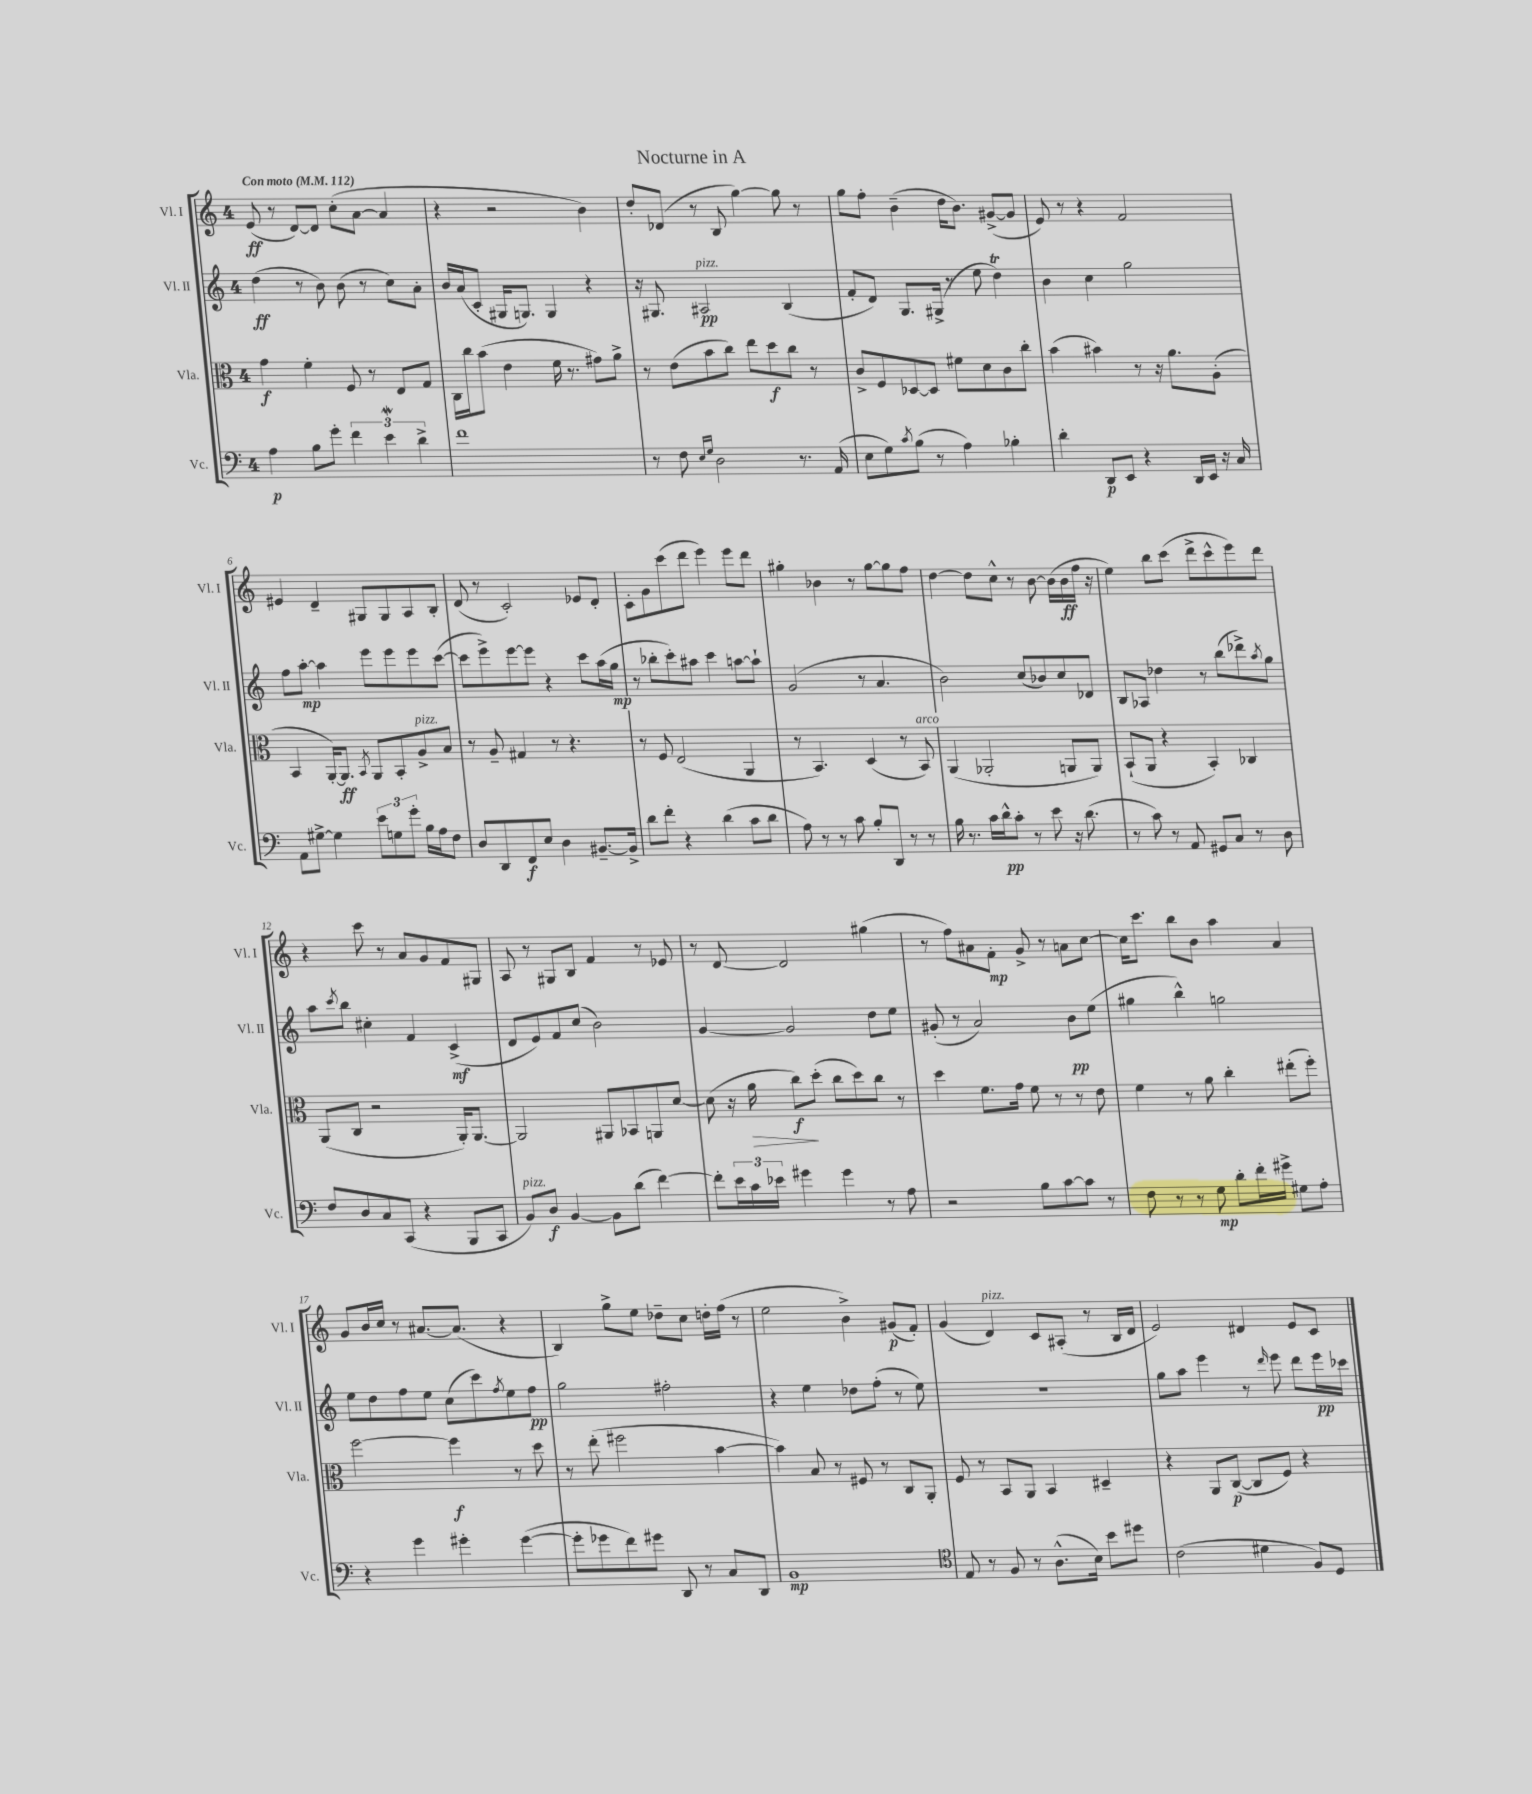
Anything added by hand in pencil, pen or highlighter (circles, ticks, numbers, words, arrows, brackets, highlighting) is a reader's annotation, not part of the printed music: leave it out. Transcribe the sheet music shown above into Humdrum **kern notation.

**kern	**kern	**kern	**kern
*staff4	*staff3	*staff2	*staff1
*clefF4	*clefC3	*clefG2	*clefG2
*k[]	*k[]	*k[]	*k[]
*M4/4	*M4/4	*M4/4	*M4/4
*MM112	*MM112	*MM112	*MM112
4A\	4g\	(4dd\	(8e/
.	.	.	8r
8B\L	4f'\	8r	[8d/L)
8g'\J	.	8b\)	8d/]J
6f\	8F/	(8b\	(8cc'\L
.	8r	8r	[8a\J
6e\	.	.	.
.	8E/L	8cc\L)	4a/]
6d^\	.	.	.
.	8G/J	8a'\J	.
=	=	=	=
1f	16C\LL	16b/LL	4r
.	16cc\J	(16a/J	.
.	(8b\J	8c'/J	.
.	4e\	16G#/LK	2r
.	.	8.G/J)	.
.	16f\	4G/	.
.	8.r	.	.
.	8g#\L)	4r	4b\)
.	8a^\J	.	.
=	=	=	=
8r	8r	16r	8dd'/L
.	.	8.G#/	.
8F\	(8e\L	.	(8d-/J
16qqE/LL	.	.	.
16qqG/JJ	.	.	.
2D\	8b\	2A#/	8r
.	8cc\J)	.	8B/
.	8ee\L	.	[4gg\)
.	8dd\	.	.
8.r	8cc\J	(4B/	8gg\]
.	8r	.	8r
(16AA/	.	.	.
=	=	=	=
8E\L	8c^/L	8f'/L	8gg\L
8G\)	8F/	8d/J)	8ff'\J
8qc/	.	.	.
(8B\J	[8D-/	8.G/L	(4b~\
8r	8D-/]J	.	.
.	.	(16G#^/Jk	.
4A\)	8f#\L	8r	16dd\LK
.	.	.	8.b\J)
.	8d\	8ee\	.
4B-'\	8c\	4dd\)	([8g#^/L
.	8cc'\J	.	8g#/]J
=	=	=	=
4d'\	(4b\	4b\	8e/)
.	.	.	8r
8DD/L	4b#\)	4cc\	4r
8EE/J	.	.	.
4r	8r	2gg\	2f/
.	16r	.	.
.	8.a\L	.	.
16DD/LL	.	.	.
16EE/JJ	.	.	.
16r	(8A'\J	.	.
16C/	.	.	.
=	=	=	=
8AA\L	4BB/	8ff\L	4e#/
[8G#^\J	.	[8aa'\J	.
4G#\]	[16AA'/LK)	4aa\]	4d~/
.	8.AA/]J	.	.
.	8qBB/	.	.
12e\L	8AA/L	8eee\L	8G#/L
12G\	.	.	.
.	8BB'/	8eee\	8G#/
12g'\J	.	.	.
16B\LL	8A^/	8eee\	8A/
16A\J	.	.	.
8F\J	8B/J	([8ccc\J	8B'/J
=	=	=	=
8D/L	8r	8ccc\]L	(8d/
8DD/	8A~/	8eee^\)	8r
8FF/	4G#/	[8eee\	2c'/)
8E/J	.	8eee\]J	.
4D\	8r	4r	.
.	4.r	.	.
[8.BB#~/L	.	8ccc\L	8e-/L
.	.	(16aa\L	8d'/J
16BB#^/]Jk	.	16gg\JJ	.
=	=	=	=
8d\L	8r	8r	8c'\L
8f'\J	8F/	8bb-'\L	8g\
4r	(2E/	8ccc'\)	(8ccc\
.	.	8aa#\J	8ddd\J
(4d\	.	4ccc\	4eee\)
8c\L	4AA/	[8aa\L	8eee\L
8d\J	.	8aa`\]J	8ddd\J
=	=	=	=
8A\)	8r	(2g/	4gg#'\
8r	4.BB/)	.	.
8r	.	.	4b-\
8c\	.	.	.
8B'/L	(4D/	8r	8r
8DD/J	.	4.a/	[8gg#\L
8r	8r	.	8gg#\]
8r	8BB/)	.	8ff\J
=	=	=	=
16B\	(4AA/	2b\)	[4dd\
8.r	.	.	.
16c\LL	2AA-'/	.	8dd\]L
16d^^\J	.	.	.
8c'\J	.	.	8cc^^\J
8r	.	(8cc/L	8r
8e\	.	8b-/)	[8b\
16r	8AA/L	8cc/	(16b\]LL
(8.d\	.	.	16b\
.	8AA/J)	8d-/J	16ff\JJ
.	.	.	16r
=	=	=	=
8r	(8BB`/L	8B/L	4ee\)
8c\)	8AA/J	8A-/J	.
8r	4r	4dd-\	8bb\L
8AA/	.	.	(8ccc\J
8GG#/L	4BB'/)	8r	8ddd^\L
8C/J	.	(8bb\L	8ccc^^\
8r	4C-/	8ddd-^\)	8eee\)
.	.	8qaa/	.
8D\	.	8gg\J	8ddd\J
=	=	=	=
8F/L	(8AA/L	8aa\L	4r
.	.	8qccc/	.
8D/	8C/J	8bb\J	.
8C/	2r	4cc#'\	8ccc\
(8CC/J	.	.	8r
4r	.	4f/	8a/L
.	.	.	8g/
8BBB/L	16AA'/LK)	(4c^/	8f/
.	[8.AA/J	.	.
8CC/J	.	.	8G#/J
=	=	=	=
8BB/L)	2AA/]	8d/L	8A/
8D/J	.	8e/)	8r
[4BB/	.	8f/	8G#/L
.	.	(8cc/J	8B/J
8BB\]L	8AA#/L	2b\)	4f/
(8d\J	8BB-/	.	.
[4f\)	8AA/	.	8r
.	[8d/J	.	8e-/
=	=	=	=
8f'\]L	(8d\]	[4g/	8r
24e\L	16r	.	[8d/
24c\	.	.	.
.	16a\	.	.
24e-\JJ	.	.	.
4g#\	8cc\L)	2g/]	2d/]
.	(8dd'\J	.	.
4g#\	8cc\L	.	.
.	8dd\)	.	.
8r	8cc\J	8dd\L	(4gg#\
8A\	8r	8ee\J	.
=	=	=	=
2r	4dd\	(8g#'/	8r
.	.	8r	8ff\L)
.	8.f\L	2a/)	8a#\
.	.	.	8f'\J
.	16g\Jk	.	.
8B\L	8f\	.	8g^/
[8c\	8r	.	8r
8c\]J	8r	8b\L	8a\L
8r	8e\	(8ee\J	[8cc\J
=	=	=	=
8F\	4f\	4gg#\	16cc\]LK
.	.	.	8.ccc\J
8r	.	.	.
8r	8r	4bb^^\)	8bb\L
8G\	8a\	.	8b\J
8d'\L	4cc'\	2gg\	4aa\
16f'\L	.	.	.
16g#^\JJ	.	.	.
8G#\L	(8ee#'\L	.	4a/
8A'\J	8ff'\J)	.	.
=	=	=	=
4r	[2ff\	8ee\L	8g/L
.	.	8dd\	16b/L
.	.	.	16cc/JJ
4g\	.	8ff\	8r
.	.	8ee\J	[8.a#/L
4g#'\	4ff\]	(8cc\L	.
.	.	.	(8.a#/]J
.	.	8ccc\)	.
.	.	8qff/	.
([4g#\	8r	8ee\	4r
.	8dd\	8ff\J	.
=	=	=	=
8g#'\]L	8r	2gg\	4B/)
8g-\	(8ee'\	.	.
8f\)	2ff#\	.	8gg^\L
8g#\J	.	.	8ee\J
8DD/	.	2ff#'\	8dd-~\L
8r	.	.	8cc\J
8C/L	[4b\	.	16dd'\LL
.	.	.	(16ff\JJ
8DD/J	.	.	8r
=	=	=	=
1BB	4b\])	4r	2ee\
.	8B/	4ee\	.
.	8r	.	.
.	8F#/	8dd-\L	4b^\)
.	8r	(8ff'\J	.
.	8C/L	8r	(8g#/L
.	8AA'/J	8ee\)	8f'/J)
=	=	=	=
*clefC4	*	*	*
8E/	8F/	1r	(4g/
8r	8r	.	.
8F/	8BB/L	.	4d/)
8r	8AA/J	.	.
(8.A^^\L	4BB/	.	8c/L
.	.	.	(8A#'/J
16B\Jk)	.	.	.
8b\L	4D#~/	.	8r
8dd#\J	.	.	16B/LL
.	.	.	16d/JJ
=	=	=	=
(2c\	4r	8gg\L	2e/)
.	.	8aa\J	.
.	8AA/L	4eee\	.
.	([8C/J	.	.
4d#\	8C/]L	8r	4d#/
.	.	16qqddd/	.
.	8F/J)	8eee\	.
8F/L)	4r	8ddd\L	8e/L
8D/J	.	16eee\L	8c/J
.	.	16ccc-\JJ	.
==	==	==	==
*-	*-	*-	*-
